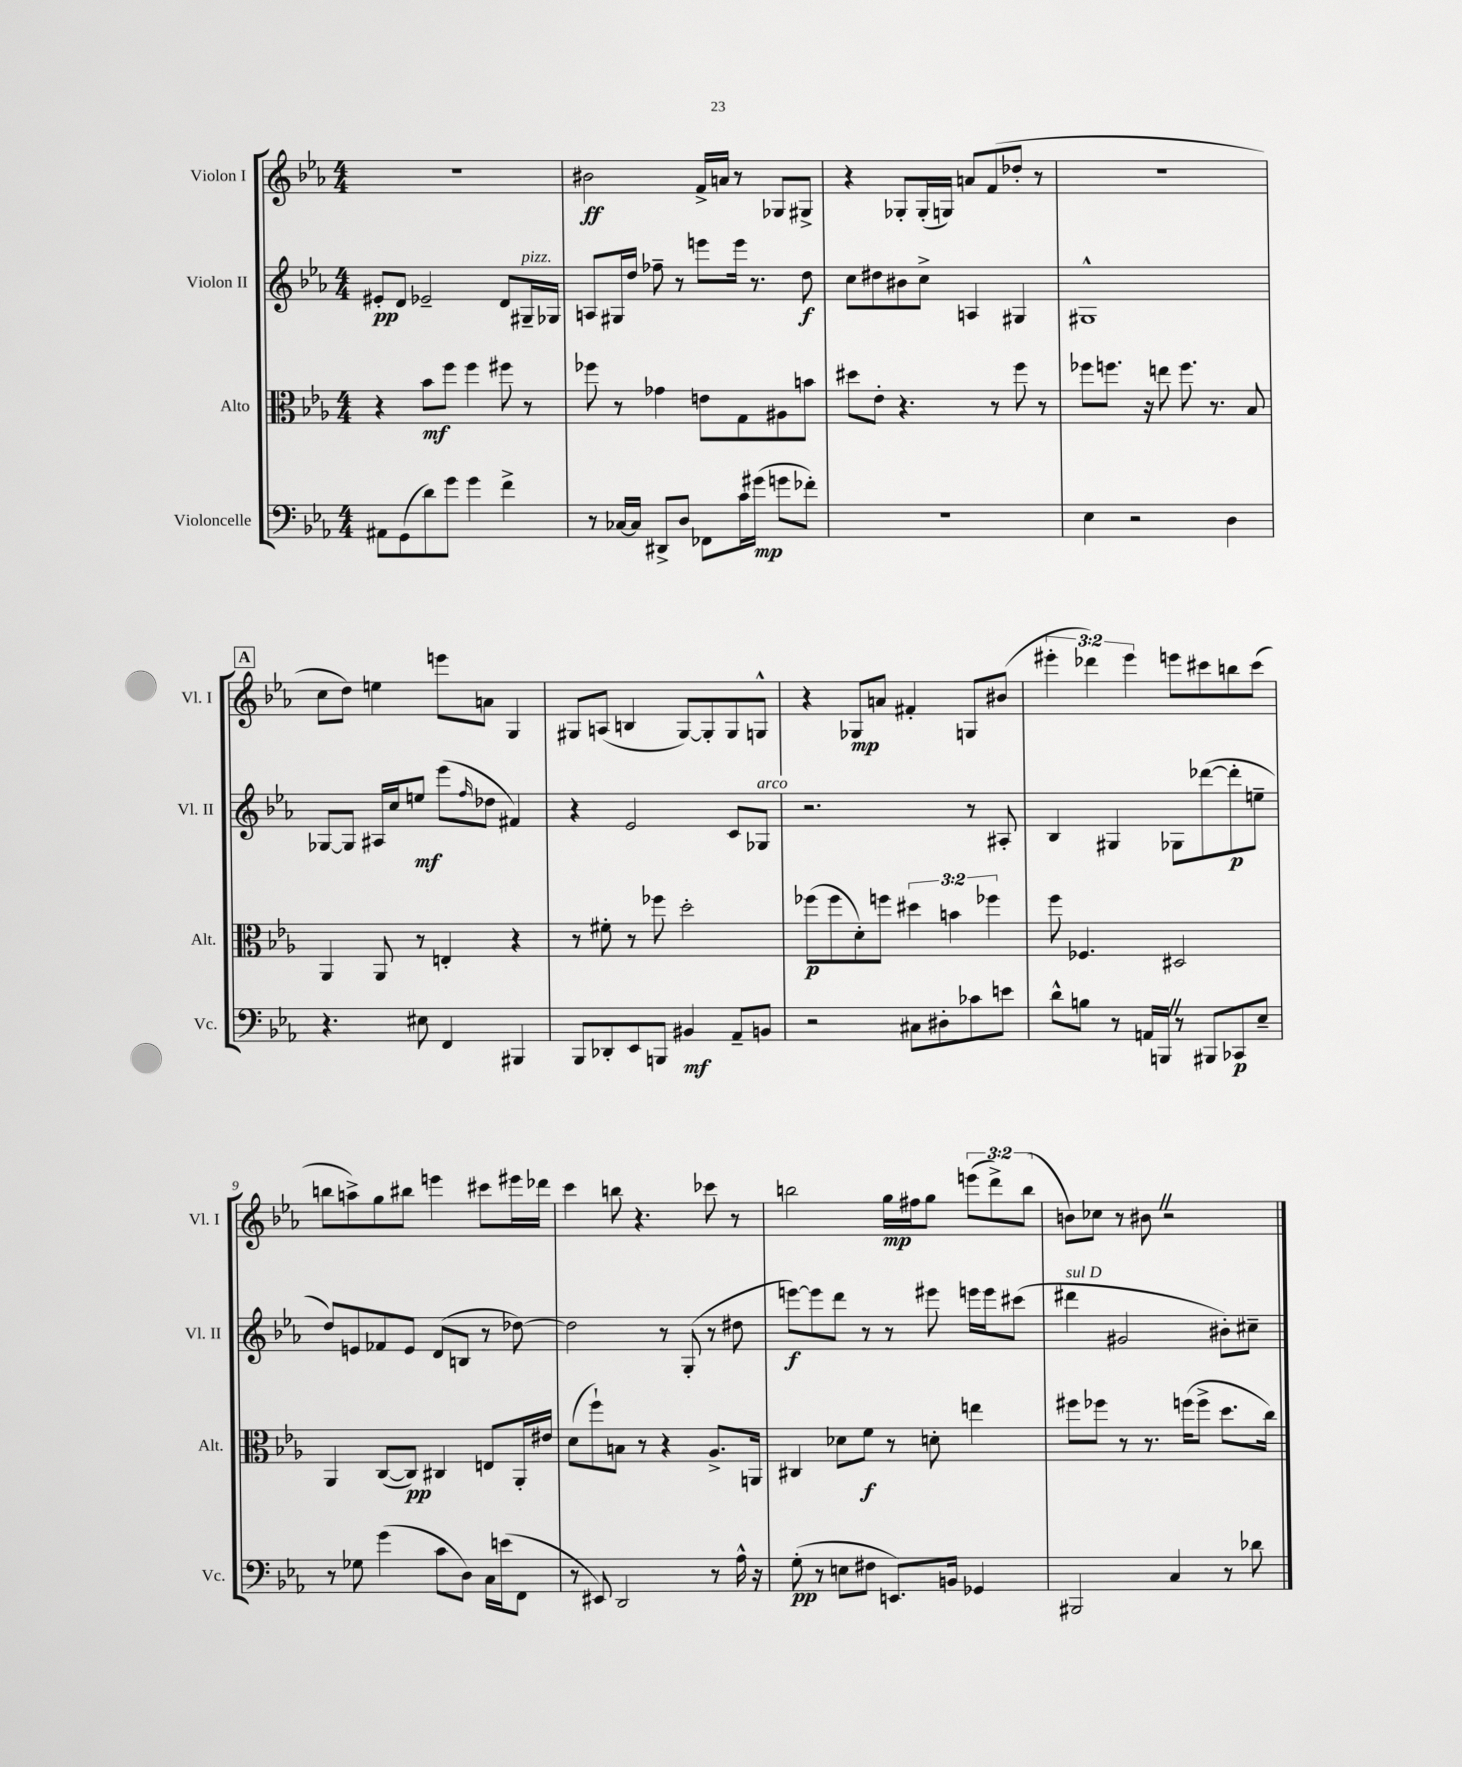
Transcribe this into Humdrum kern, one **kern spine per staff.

**kern	**dynam	**kern	**dynam	**kern	**dynam	**kern	**dynam
*part4	*part4	*part3	*part3	*part2	*part2	*part1	*part1
*staff4	*staff4	*staff3	*staff3	*staff2	*staff2	*staff1	*staff1
*I"Violoncelle	*	*I"Alto	*	*I"Violon II	*	*I"Violon I	*
*I'Vc.	*	*I'Alt.	*	*I'Vl. II	*	*I'Vl. I	*
*clefF4	*	*clefC3	*	*clefG2	*	*clefG2	*
*k[b-e-a-]	*	*k[b-e-a-]	*	*k[b-e-a-]	*	*k[b-e-a-]	*
*M4/4	*	*M4/4	*	*M4/4	*	*M4/4	*
=1	=1	=1	=1	=1	=1	=1	=1
8AA#X\L	.	4r	.	8e#X'/L	pp	1r	.
(8GG\	.	.	.	8d/J	.	.	.
8d\)	.	8b-\L	mf	2e-X~/	.	.	.
8g\J	.	8ff\J	.	.	.	.	.
4g\	.	4ff\	.	.	.	.	.
4f^\	.	8ff#X\	.	8d/L	.	.	.
!	!	!	!	!LO:TX:a:i:t=pizz.	!	!	!
.	.	8r	.	16G#X~/L	.	.	.
.	.	.	.	16G-X/JJ	.	.	.
=2	=2	=2	=2	=2	=2	=2	=2
8r	.	8ff-X\	.	8An/L	.	2b#X\	ff
[16C-X/LL	.	8r	.	16G#X/L	.	.	.
16C-/JJ]	.	.	.	16dd/JJ	.	.	.
8DD#X^/L	.	4g-X\	.	8ff-X~\	.	.	.
8D/J	.	.	.	8r	.	.	.
8FF-X\L	.	8en\L	.	8eeen\L	.	16f^/LL	.
.	.	.	.	.	.	16an/JJ	.
16c\L	.	8G\	.	16eee\Jk	.	8r	.
(16g#X\JJ	mp	.	.	8.r	.	.	.
8gn\L	.	8A#X\	.	.	.	8G-X/L	.
8f-X'\J)	.	8bn\J	.	8dd\	f	8G#X^/J	.
=3	=3	=3	=3	=3	=3	=3	=3
1r	.	8dd#X\L	.	8cc\L	.	4r	.
.	.	8e-'\J	.	8dd#X\	.	.	.
.	.	4.r	.	8b#X\	.	8G-X'/L	.
.	.	.	.	8cc^\J	.	(16G-'/L	.
.	.	.	.	.	.	16Gn/JJ)	.
.	.	.	.	4An/	.	8an/L	.
.	.	8r	.	.	.	(8f/	.
.	.	8ff\	.	4G#X/	.	8dd-X'/J	.
.	.	8r	.	.	.	8r	.
=4	=4	=4	=4	=4	=4	=4	=4
4E-\	.	8ff-X\L	.	1G#X^^	.	1r	.
.	.	8.ffn\J	.	.	.	.	.
2r	.	.	.	.	.	.	.
.	.	16r	.	.	.	.	.
.	.	8een\	.	.	.	.	.
.	.	8.ff\	.	.	.	.	.
.	.	8.r	.	.	.	.	.
4D\	.	.	.	.	.	.	.
.	.	8B-/	.	.	.	.	.
!!LO:LB:g=z
!!LO:REH:place=s1:t=A
=5	=5	=5	=5	=5	=5	=5	=5
4.r	.	4AA-/	.	[8G-X/L	.	8cc\L	.
.	.	.	.	8G-/J]	.	8dd\J)	.
.	.	8AA-/	.	16A#X/LL	.	4een\	.
.	.	.	.	16cc/J	.	.	.
8E#X\	.	8r	.	8een/J	mf	.	.
4FF/	.	4En'/	.	(8eee-\L	.	8eeen\L	.
.	.	.	.	16qqff/	.	.	.
.	.	.	.	8dd-X\J	.	8an\J	.
4BBB#X/	.	4r	.	4f#X/)	.	4G/	.
=6	=6	=6	=6	=6	=6	=6	=6
8BBB-/L	.	8r	.	4r	.	8G#X/L	.
8DD-X'/	.	8f#X'\	.	.	.	(8An/J	.
8EE-/	.	8r	.	2e-/	.	4Bn/	.
8BBBn/J	.	8ff-X\	.	.	.	.	.
4BB#X/	mf	2dd'\	.	.	.	[8G#/L)	.
.	.	.	.	.	.	8G#'/]	.
8AA-~/L	.	.	.	8c/L	.	8G#/	.
!	!	!	!	!LO:TX:a:i:t=arco	!	!	!
8BBn/J	.	.	.	8G-X/J	.	8Gn^^/J	.
=7	=7	=7	=7	=7	=7	=7	=7
2r	.	(8ff-X\L	p	2.r	.	4r	.
.	.	8ff-\	.	.	.	.	.
.	.	8d'\)	.	.	.	8G-X/L	mp
.	.	8ffn\J	.	.	.	8an/J	.
8C#X\L	.	6dd#X\	.	.	.	4f#X'/	.
8D#X'\	.	.	.	.	.	.	.
.	.	6bn\	.	.	.	.	.
8c-X\	.	.	.	8r	.	8Gn/L	.
.	.	6ff-X\	.	.	.	.	.
8en\J	.	.	.	8A#X'/	.	(8b#X/J	.
=8	=8	=8	=8	=8	=8	=8	=8
8d^^\L	.	8ff\	.	4B-/	.	6eee#X'\	.
8Bn\J	.	4.F-X/	.	.	.	.	.
.	.	.	.	.	.	6ddd-X\)	.
8r	.	.	.	4G#X/	.	.	.
.	.	.	.	.	.	6eee#\	.
16AAn/LL	.	.	.	.	.	.	.
16BBBnZ/JJ	.	.	.	.	.	.	.
8r	.	2D#X/	.	8G-X\L	.	8eeen\L	.
8BBB#X/L	.	.	.	([8ddd-X\	.	8ccc#X\	.
8CC-X/	p	.	.	8ddd-'\]	p	8bbn\	.
8E-~/J	.	.	.	8een~\J	.	(8ccc#\J	.
!!LO:LB:g=z
=9	=9	=9	=9	=9	=9	=9	=9
8r	.	4AA-/	.	8dd/L)	.	8bbn\L	.
8G-X\	.	.	.	8en/	.	8aan^\)	.
(4g\	.	([8C/L	.	8f-X/	.	8gg\	.
.	.	8C/J])	pp	8e/J	.	8bb#X\J	.
8c\L	.	4C#X/	.	(8d/L	.	4eeen\	.
8D\J)	.	.	.	8Bn/J	.	.	.
16C\LL	.	8En/L	.	8r	.	8ccc#X\L	.
(16en\J	.	.	.	.	.	.	.
8FF\J	.	16AA-'/L	.	[8dd-X\)	.	16eee#X\L	.
.	.	16e#X/JJ	.	.	.	16ddd-X\JJ	.
=10	=10	=10	=10	=10	=10	=10	=10
8r	.	(8d\L	.	2dd-\]	.	4ccc\	.
8EE#X/)	.	8ff`\)	.	.	.	.	.
2DD/	.	8Bn\J	.	.	.	8bbn\	.
.	.	8r	.	.	.	4.r	.
.	.	4r	.	8r	.	.	.
.	.	.	.	(8G'/	.	.	.
8r	.	8.A-^/L	.	8r	.	8ccc-X\	.
16A-^^\	.	.	.	8dd#X\	.	8r	.
16r	.	16AAn/Jk	.	.	.	.	.
=11	=11	=11	=11	=11	=11	=11	=11
(8G'\	pp	4C#X/	.	[8eeen\L)	f	2bbn\	.
8r	.	.	.	8eee\]	.	.	.
8En\L	.	8d-X\L	.	8ddd\J	.	.	.
8F#X\J	.	8f\J	f	8r	.	.	.
8.EEn/L)	.	8r	.	8r	.	16gg\LL	mp
.	.	.	.	.	.	16ff#X\J	.
.	.	8dn'\	.	8eee#X\	.	8gg\J	.
16BBn/Jk	.	.	.	.	.	.	.
4GG-X/	.	4een\	.	16eeen\LL	.	(12eeen\L	.
.	.	.	.	16eee\J	.	.	.
.	.	.	.	.	.	12ddd^\)	.
.	.	.	.	(8ccc#X\J	.	.	.
.	.	.	.	.	.	(12bb\J	.
=12	=12	=12	=12	=12	=12	=12	=12
!	!	!	!	!LO:TX:a:i:t=sul D	!	!	!
2BBB#X/	.	8ff#X\L	.	4ddd#X\	.	8bn\L)	.
.	.	8ff-X\J	.	.	.	8cc-X\J	.
.	.	8r	.	2g#X/	.	8r	.
.	.	8.r	.	.	.	8b#XZ\	.
4C/	.	.	.	.	.	2r	.
.	.	(16ffn\KL	.	.	.	.	.
.	.	8ff^\J	.	.	.	.	.
8r	.	8.dd\L	.	8b#X'\L)	.	.	.
8d-X\	.	.	.	8cc#X~\J	.	.	.
.	.	16cc\Jk)	.	.	.	.	.
==	==	==	==	==	==	==	==
*-	*-	*-	*-	*-	*-	*-	*-
